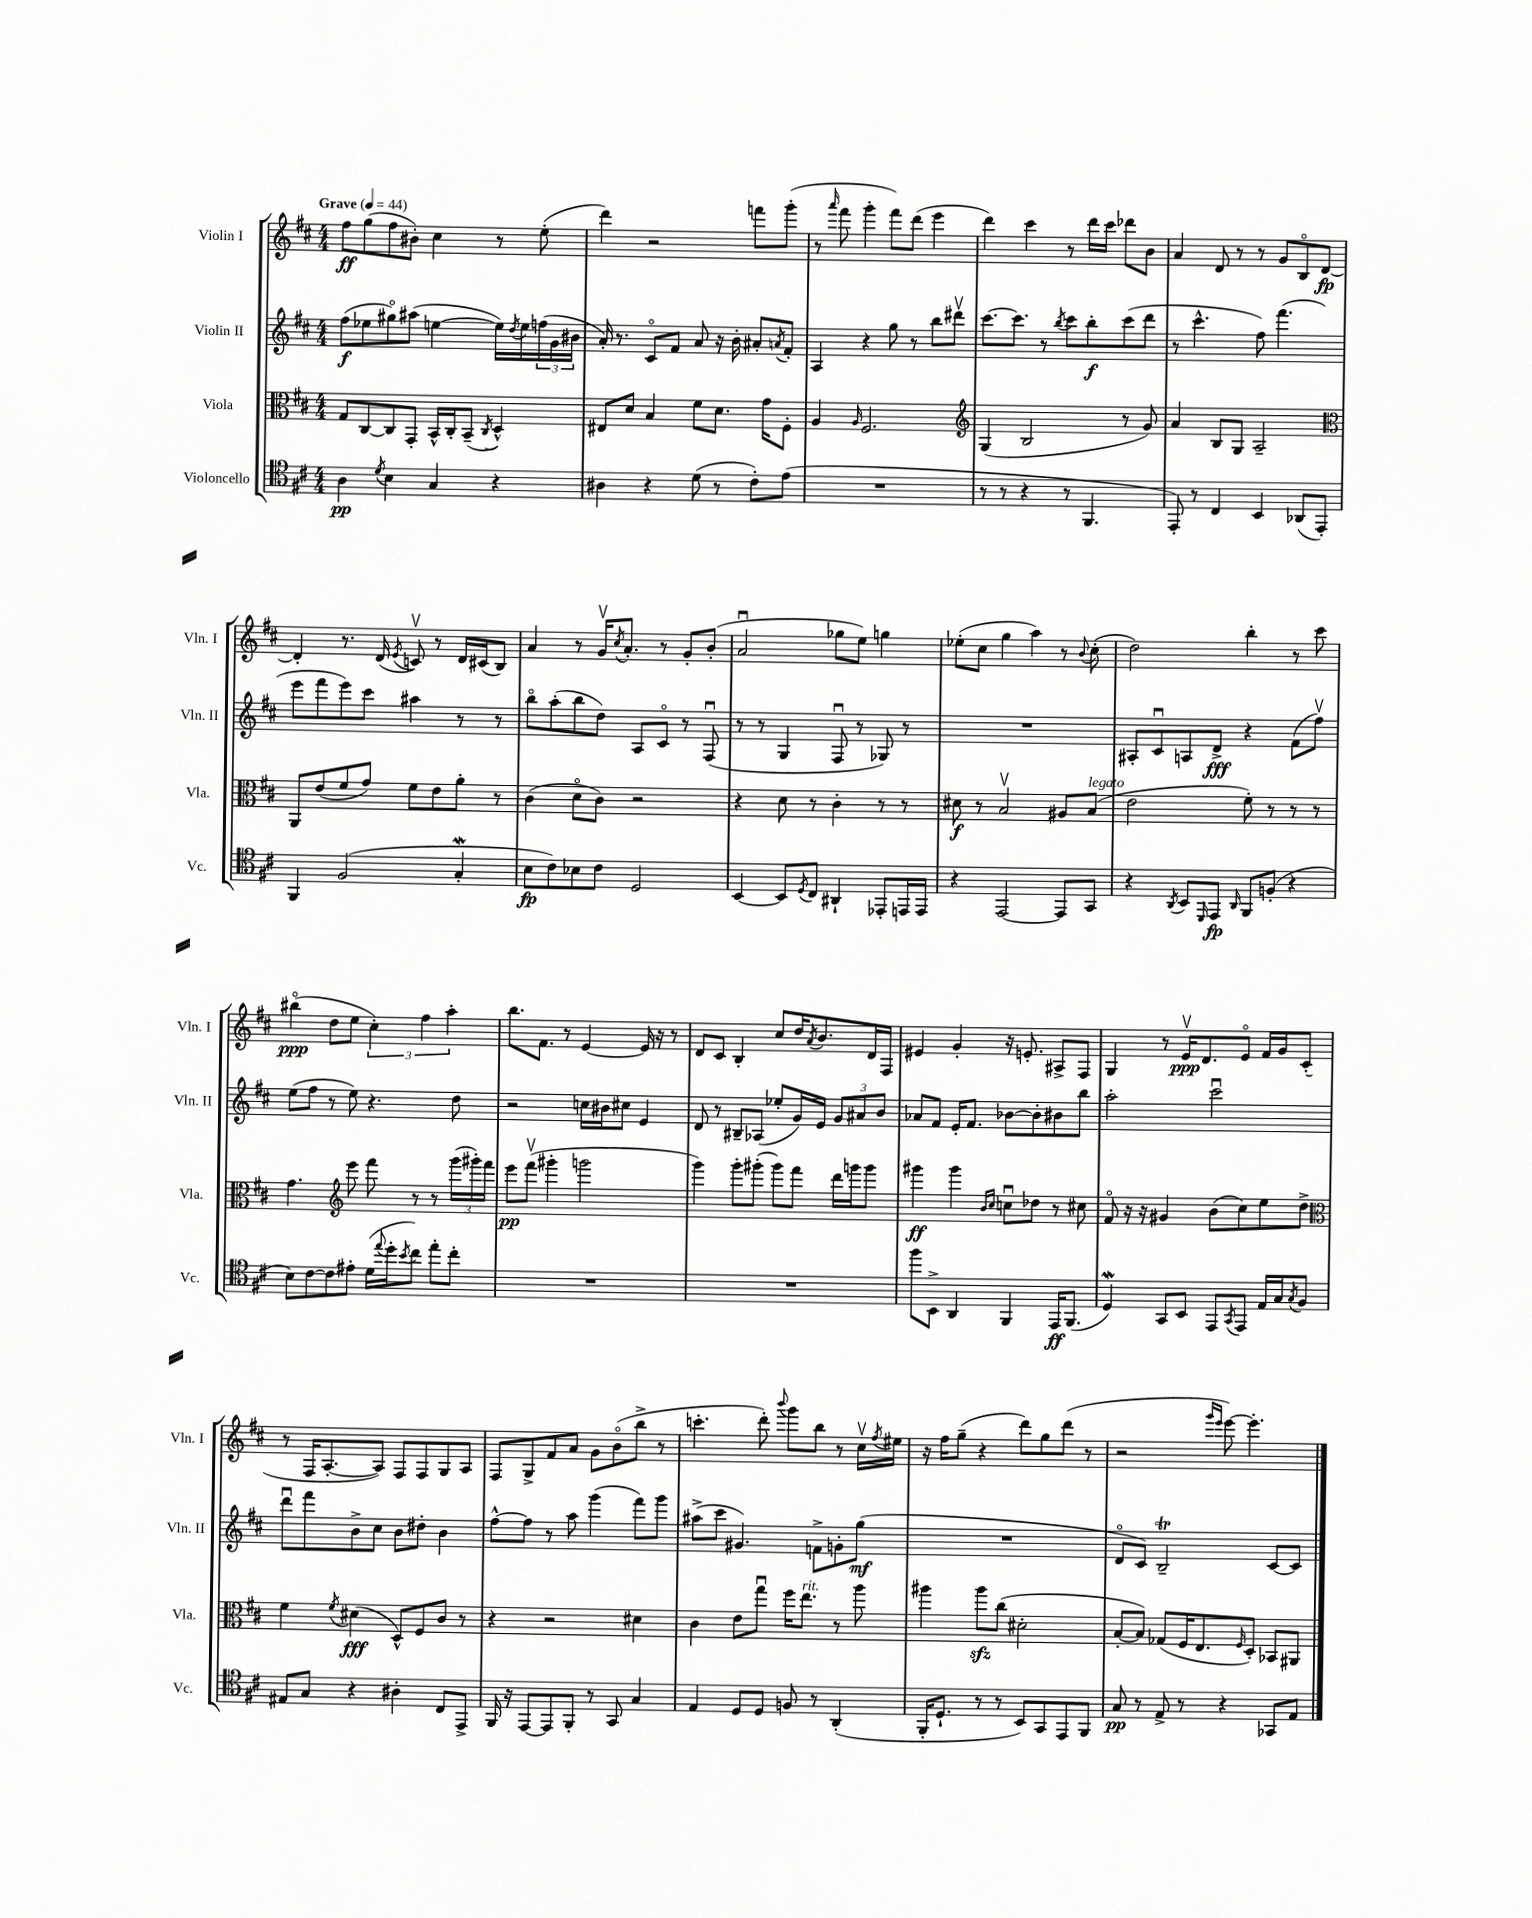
<<
\new StaffGroup <<
\new Staff = "s0" \with { instrumentName = "Violin I" shortInstrumentName = "Vln. I" } {
    \clef treble \key d \major \numericTimeSignature \time 4/4 \tempo "Grave" 4 = 44
    fis''8\ff g''8( fis''8 bis'8-.) cis''4 r8 e''8-.( |
    d'''4) r2 f'''8 g'''8-.( |
    r8 \grace { a'''16 } fis'''8 g'''4-. fis'''8) d'''8( e'''4 |
    d'''4) cis'''4 r8 d'''16 cis'''16 des'''8 b'8 |
    a'4 d'8 r8 r8 g'8 b8\flageolet d'8~\fp |
    d'4-. r8. d'16( \acciaccatura { e'8 } c'8\upbow) r8 d'16 cis'16( b8) |
    a'4 r8 g'16\upbow \acciaccatura { cis''8 } a'8.-. r8 g'8-. b'8-.( |
    a'2\downbow ges''8 e''8) g''4 |
    ees''8-.( cis''8 g''4 a''4) r8 \appoggiatura { b'8 } cis''8-.( |
    d''2) b''4-. r8 cis'''8 |
    bis''4\flageolet\ppp( d''8 e''8 \tuplet 3/2 { cis''4-.) fis''4 a''4-. } |
    b''8. fis'8. r8 e'4~ e'16 r16 r8 |
    d'8 cis'8 b4-. cis''8 d''16 \acciaccatura { a'8 } b'8. d'16 fis16 |
    eis'4 g'4-. r16 e'8.-. ais8-> fis8 |
    g4 r8 e'16\upbow\ppp d'8. e'8\flageolet fis'16 g'16 cis'8-.( |
    r8 fis16 a8.~-. a8) fis8 fis8 g8 a8 |
    fis8 g8-> fis'8 a'8 g'8 b'8\flageolet( b''8-> r8 |
    c'''4.-. d'''8-.) \appoggiatura { b'''8 } g'''8 b''8 r8 cis''16\upbow \acciaccatura { fis''8 } eis''16 |
    r16 fis''16 g''8--( r4 d'''8) g''8 d'''8( r8 |
    r2 \grace { g'''16 e'''16 } e'''8~) e'''4.-. \bar "|." |
}
\new Staff = "s1" \with { instrumentName = "Violin II" shortInstrumentName = "Vln. II" } {
    \clef treble \key d \major \numericTimeSignature \time 4/4
    fis''8\f( ees''8 gis''8\flageolet) ais''8( e''4~ e''16) \acciaccatura { d''8 } e''16 \tuplet 3/2 { f''16( g'16 bis'16 } |
    a'16-.) r8. cis'8\flageolet fis'8 a'8 r16 b'16-. ais'8-. \acciaccatura { a'8 } fis'8-. |
    a4 r4 g''8 r8 b''8 dis'''8\upbow |
    cis'''8.~ cis'''8. r8 \acciaccatura { b''8 } cis'''8 b''8-.\f cis'''8( d'''8 |
    r8 cis'''4.-^ fis''8) fis'''4.( |
    e'''8 fis'''8 e'''8) cis'''8 ais''4 r8 r8 |
    b''8\flageolet a''8-.( b''8 d''8) a8 cis'8\flageolet r8 fis8\downbow( |
    r8 r8 g4 fis8\downbow r8 ges8) r8 |
    R1 |
    ais8-. cis'8\downbow a8 d'8->\fff r4 fis'8( fis''8\upbow) |
    e''8( fis''8 r8 e''8) r4. d''8 |
    r2 c''16 bis'16 cis''8 e'4 |
    d'8 r8 bis8-- aes8( ees''8-. g'16) e'16 \tuplet 3/2 { g'8 ais'8 b'8 } |
    aes'8 fis'8 e'16-. fis'8. bes'8~ bes'8-. bis'8 b''8 |
    a''2-. cis'''2\downbow |
    d'''8\downbow fis'''8 b'8-> cis''8 b'8 dis''8-. b'4 |
    fis''8~-^ fis''8 r8 a''8 g'''4( fis'''8) g'''8 |
    ais''8->( cis'''8 gis'4.) f'8-> g'8-. g''8\mf( |
    R1 |
    d'8\flageolet cis'8) b2--\trill cis'8~ cis'8 \bar "|." |
}
\new Staff = "s2" \with { instrumentName = "Viola" shortInstrumentName = "Vla." } {
    \clef alto \key d \major \numericTimeSignature \time 4/4
    g8 cis8~ cis8 g,8-. b,16-^ cis16-. b,8--( \acciaccatura { cis8 } d4-^) |
    eis8 d'8 b4 fis'8 d'8. g'16 fis8-. |
    a4 \grace { a16 } fis2. |
    \clef treble g4( b2 r8 g'8) |
    a'4 b8 g8 a2-- |
    \clef alto a,8 e'8( fis'8 g'8) fis'8 e'8 a'8-. r8 |
    cis'4( d'8\flageolet cis'8) r2 |
    r4 d'8 r8 cis'4-. r8 r8 |
    dis'8\f r8 b2\upbow ais8 b8^\markup { \italic "legato" }( |
    e'2 fis'8-.) r8 r8 r8 |
    g'4. \clef treble e'''8 fis'''8 r8 r8 \tuplet 3/2 { g'''16( gis'''16-.) fis'''16 } |
    e'''8\pp fis'''8\upbow( gis'''4-. g'''2 |
    g'''4) g'''8-. gis'''8-.( gis'''8) fis'''8 d'''16 g'''16 g'''8 |
    gis'''4\ff gis'''4 \grace { b'16 cis''16 } c''8\downbow des''8 r8 cis''8 |
    fis'8\flageolet r16 r16 gis'4 b'8( cis''8) e''8 d''8-> |
    \clef alto fis'4 \acciaccatura { fis'8 } dis'4\fff( d8-^) fis8 cis'8 r8 |
    r4 r2 dis'4 |
    cis'4 e'8 g''8\downbow fis''16 e''8.^\markup { \italic "rit." } r8 a''8 |
    ais''4 ais''8\sfz cis''8( dis'2-. |
    b8~-. b8) ges8( fis16 e8. \grace { fis16 } d8-.) bes,8 ais,8 \bar "|." |
}
\new Staff = "s3" \with { instrumentName = "Violoncello" shortInstrumentName = "Vc." } {
    \clef tenor \key d \major \numericTimeSignature \time 4/4
    a4\pp \acciaccatura { d'8 } b4 g4 r4 |
    ais4 r4 d'8( r8 cis'8-.) e'8( |
    R1 |
    r8 r8 r4 r8 fis,4. |
    e,8-.) r8 cis4 b,4 aes,8( e,8-.) |
    fis,4 fis2( g4-.\mordent |
    b8\fp cis'8) bes8 cis'8 d2 |
    b,4~ b,8 \acciaccatura { d8 } cis8 ais,4-! ees,8-. e,16 e,16 |
    r4 e,2~ e,8 g,8 |
    r4 \acciaccatura { a,8 } b,8 \grace { d,16 } e,8\fp \grace { a,16 } fis,8 f8-.( r4 |
    b8) cis'8~ cis'8 eis'8-. d'16( \appoggiatura { e''8 } d''16-. \acciaccatura { b'8 } cis''8) e''8-. cis''8-. |
    R1 |
    R1 |
    fis''8 b,8-> a,4 fis,4 e,16\ff fis,8.( |
    d4\mordent) g,8 b,8 e,8 \acciaccatura { g,8 } e,8 e16 g16 \acciaccatura { g8 } fis8 |
    eis8 g8 r4 ais4-. cis8 e,8-> |
    fis,16 r16 e,8~ e,8 fis,8-. r8 g,8 g4 |
    e4 d8 d8 f8 r8 a,4-.( |
    fis,16-. d8.-! r8 r8 b,8) g,8 e,8 fis,8 |
    g8\pp r8 e8-> r8 r4 ges,8 e8 \bar "|." |
}
>>
>>
\layout { \context { \Score \remove "Bar_number_engraver" } }
